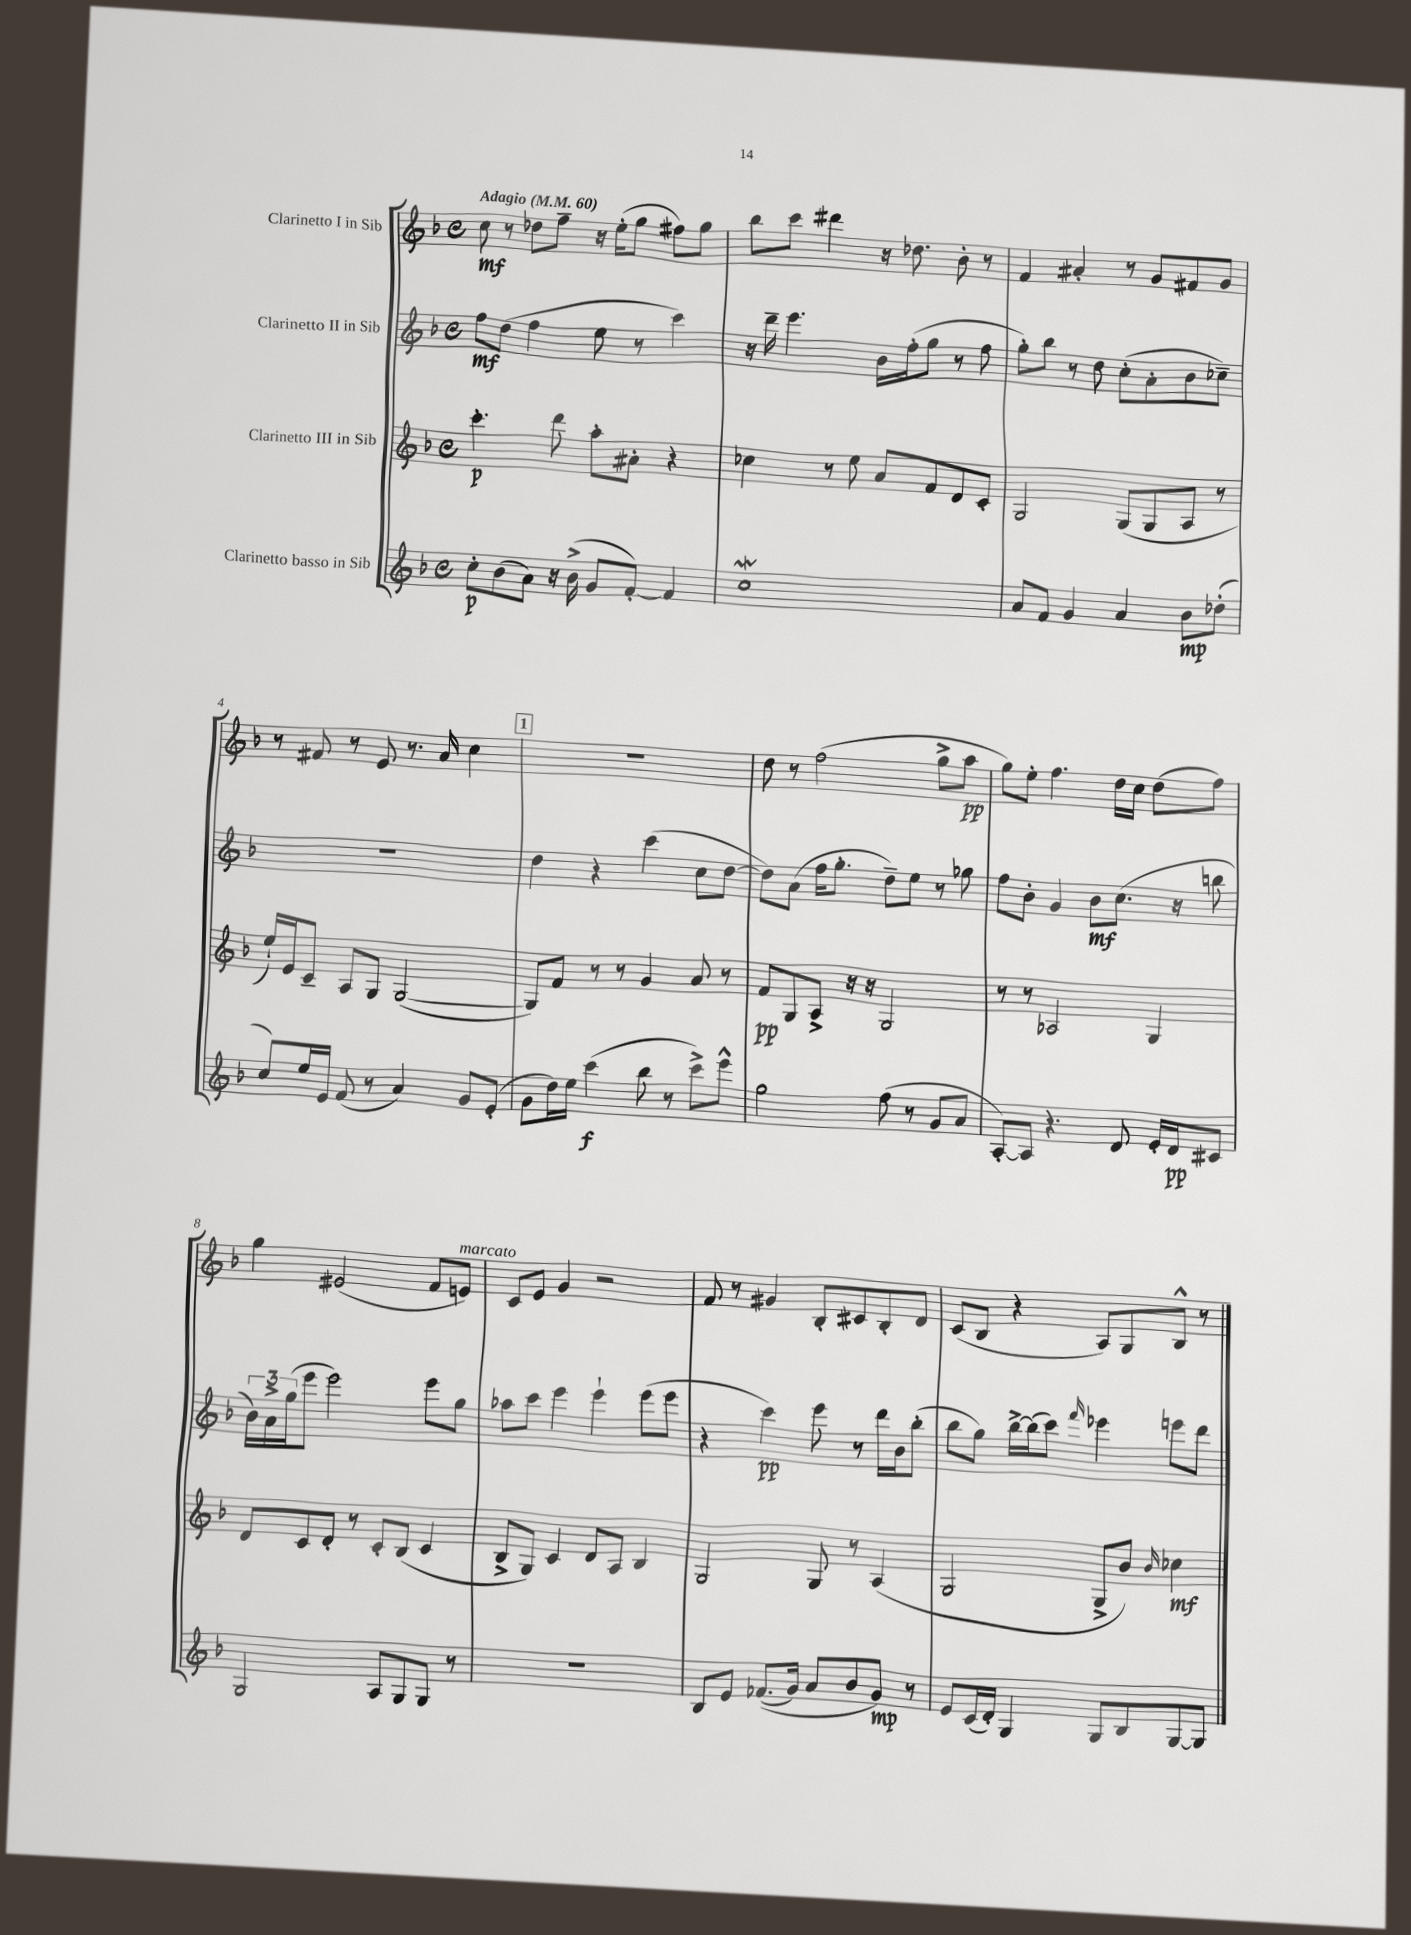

**kern	**kern	**kern	**kern
*staff4	*staff3	*staff2	*staff1
*clefG2	*clefG2	*clefG2	*clefG2
*k[b-]	*k[b-]	*k[b-]	*k[b-]
*M4/4	*M4/4	*M4/4	*M4/4
*met(c)	*met(c)	*met(c)	*met(c)
*MM60	*MM60	*MM60	*MM60
8cc'	4.ccc'	8ff	8cc
(8b-	.	(8dd	8r
8a)	.	4ff	8dd-
16r	8ddd	.	8ff~
(16b-^	.	.	.
8g	8aa'	8ee	16r
.	.	.	(16ee'
[8f')	8a#'	8r	8gg
4f]	4r	4ccc)	8ff#)
.	.	.	8gg
=	=	=	=
1cc	4cc-	16r	8bb-
.	.	16ddd~	.
.	.	4.eee	8ccc
.	8r	.	4ddd#
.	8ee	.	.
.	8a	16b-	16r
.	.	(16ff'	8.dd-
.	8f	8gg	.
.	8d	8r	8b-'
.	8c'	8ff	8r
=	=	=	=
8a	2G	8gg')	4f
8f	.	8bb-	.
4g	.	8r	4a#'
.	.	8dd	.
4a	(8G	(8cc'	8r
.	8G	8a'	8g
8b-	8A	8b-	8f#
(8dd-'	8r	8cc-~)	8g
=	=	=	=
8cc)	16ee`)	1r	8r
.	16e	.	.
16ee	8c~	.	8f#
16e	.	.	.
(8f	8A	.	8r
8r	8G	.	8e
4a)	([2G	.	8.r
.	.	.	16a
8g	.	.	4cc
(8e'	.	.	.
=	=	=	=
8g	8G])	4dd	1r
16dd)	8f	.	.
16ee	.	.	.
(4ccc	8r	4r	.
.	8r	.	.
8bb-	4g	(4ccc	.
8r	.	.	.
8ccc^)	8a	8cc	.
8eee^^	8r	[8dd	.
=	=	=	=
2gg	8f	8dd])	8dd
.	8G	(8a	8r
.	8A^	16ff	(2ff
.	.	8.gg'	.
.	16r	.	.
.	16r	.	.
(8ff	2G	8dd~)	.
8r	.	8ee	.
8g	.	8r	8gg^
8a	.	8gg-	8aa
=	=	=	=
[8A')	8r	8ff	8gg)
8A]	8r	8b-'	8ee'
4.r	2A-	4g	4.ff
.	.	8b-	.
8d	.	(8.cc	16dd
.	.	.	16cc
16e'	4G	.	(8dd
16d	.	16r	.
8c#	.	8bb	8ff)
=	=	=	=
2G	8d	24b-)	4gg
.	.	24a^	.
.	.	(24gg	.
.	8c	8eee	.
.	8d'	2eee)	(2e#
.	8r	.	.
8A	8c'	.	.
8G	(8B-	.	.
8G	4c	8eee	8f
8r	.	8gg	8e)
=	=	=	=
1r	8B-^	8aa-	8c
.	8G)	8ccc	8e
.	4c	4eee	4g
.	8d	4eee`	2r
.	8A	.	.
.	4B-	(8eee	.
.	.	8eee	.
=	=	=	=
8B-	2G	4r	8f
8e	.	.	8r
&((8.f-	.	4ccc)	4g#
16g)	.	.	.
8a	8G	8eee	8B-'
8b-	8r	8r	8c#
8g&)	(4A	16ddd	8B-'
.	.	16b-	.
8r	.	(8bb-'	8d
=	=	=	=
8e	2G	8bb-	(8c
(16c	.	8gg)	8B-
16d')	.	.	.
4G	.	[16bb-^	4r
.	.	(16bb-]	.
.	.	8ccc)	.
.	.	16qqfff	.
8G	8G^	4eee-	8A)
8B-	8b-)	.	8G
.	16qqb-	.	.
[8G	4cc-	8eee	8B-^^
8G]	.	8ddd	8r
==	==	==	==
*-	*-	*-	*-
